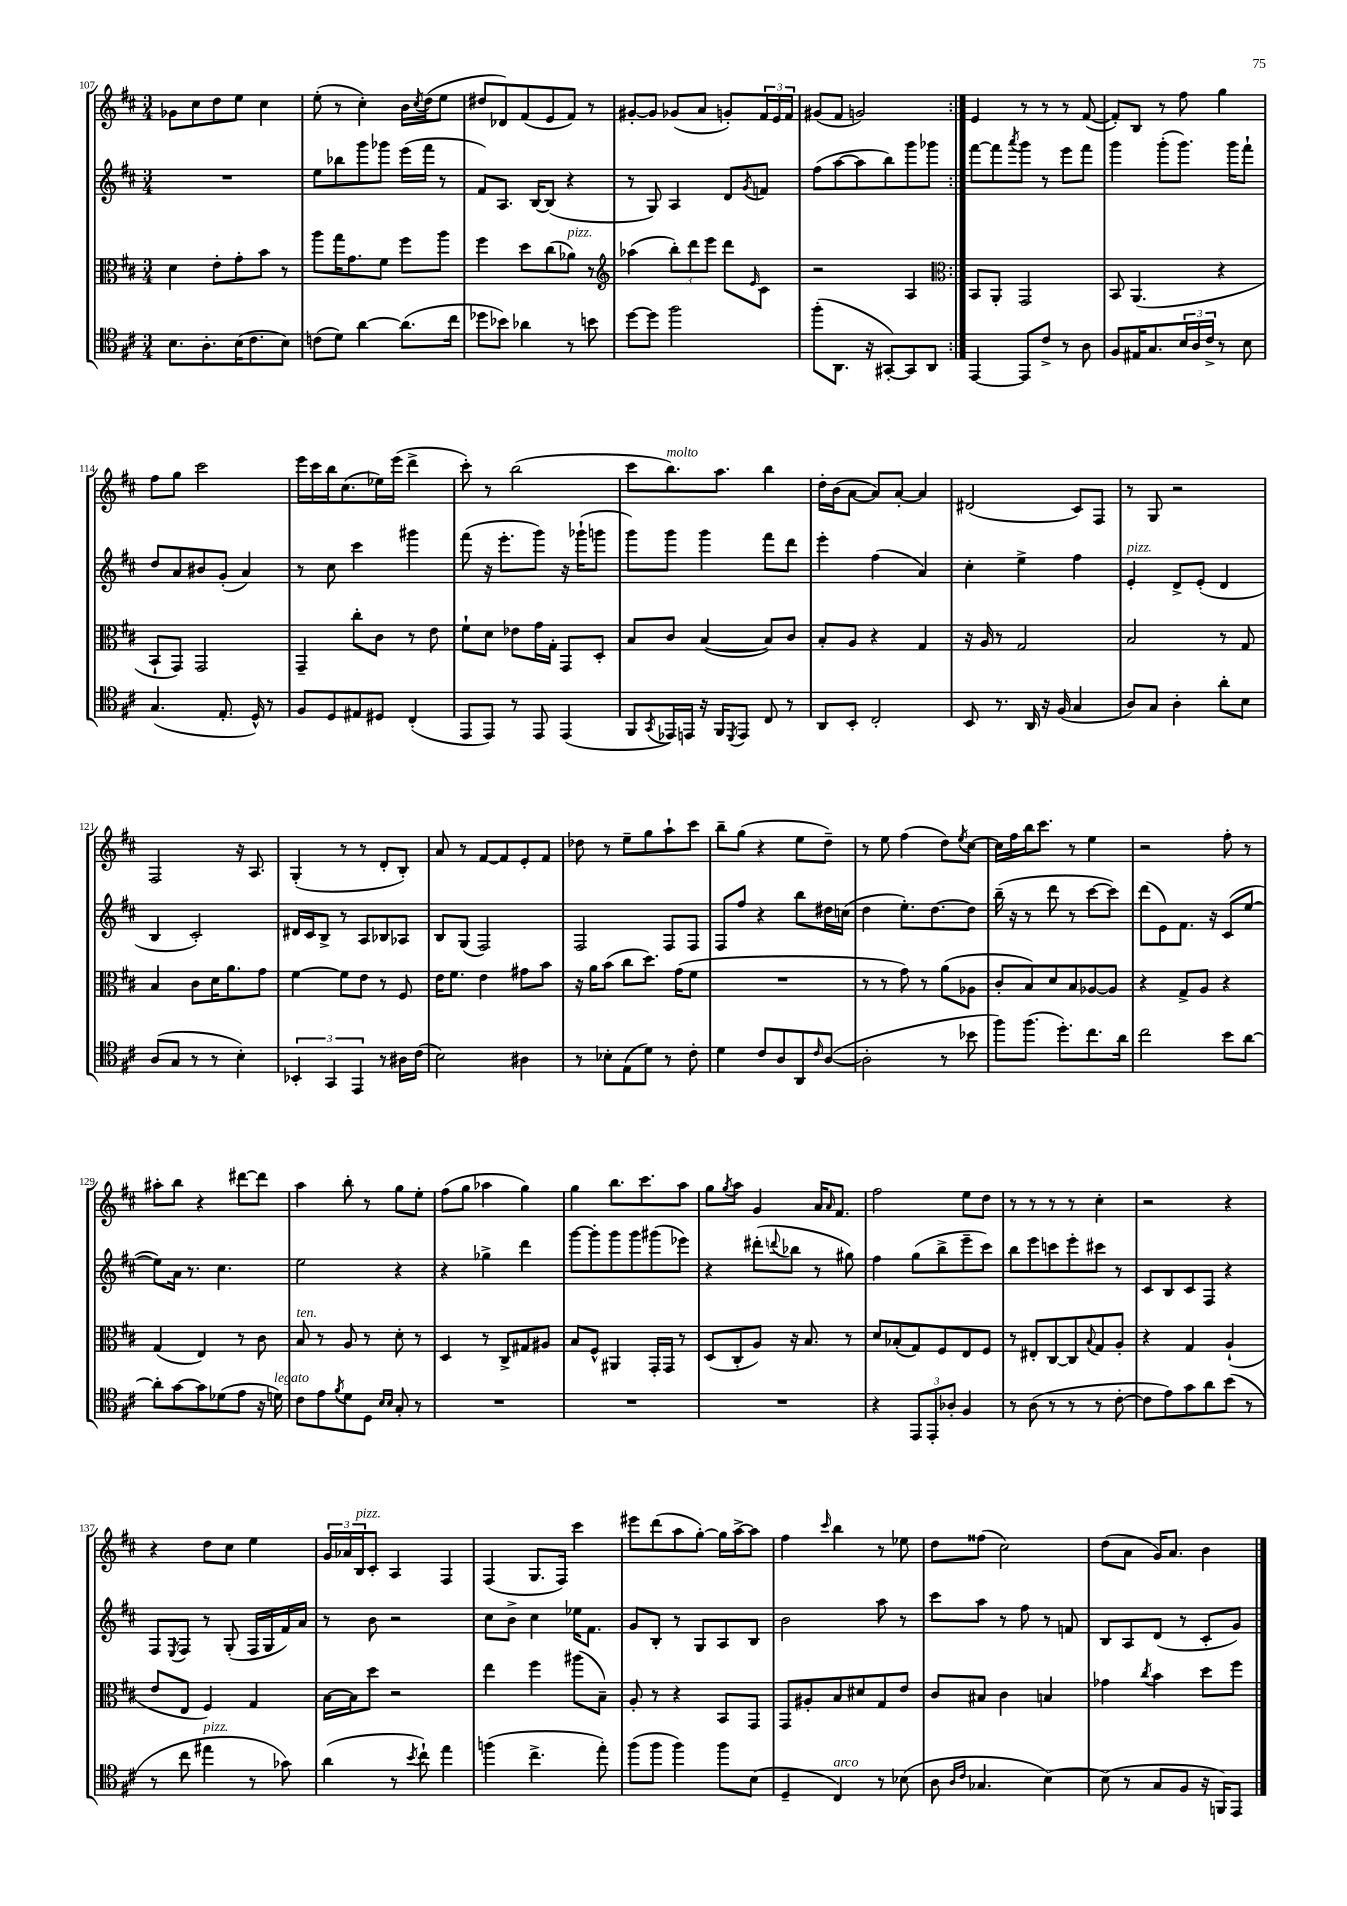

**kern	**kern	**kern	**kern
*staff4	*staff3	*staff2	*staff1
*clefC4	*clefC3	*clefG2	*clefG2
*k[f#c#]	*k[f#c#]	*k[f#c#]	*k[f#c#]
*M3/4	*M3/4	*M3/4	*M3/4
8.B	4d	2.r	8g-
.	.	.	8cc#
8.A'	.	.	.
.	8e'	.	8dd
(16B	8g'	.	8ee
8.c#	.	.	.
.	8b	.	4cc#
8B)	8r	.	.
=	=	=	=
(8c	8aa	8ee	(8ee'
8d)	16gg	8bb-	8r
.	8.g	.	.
[4a	.	8ggg	4cc#')
.	8f#	8ggg-	.
(8.a]	8ff#	(16eee	16b
.	.	.	8qcc#
.	.	16fff#	(16dd
.	8aa	8r	8ee
16cc#	.	.	.
=	=	=	=
8dd-	4ff#	8f#)	8dd#
8b-)	.	8.A	8d-)
4a-	8dd	.	(8f#
.	.	[16B	.
.	(8cc#	(8B]	8e
8r	8a-)	4r	8f#)
8b	8r	.	8r
=	=	=	=
*	*clefG2	*	*
[8dd	(4aa-	8r	[8g#'
8dd]	.	8G)	8g#]
2ff#	12bb')	4A	(8g-
.	12ddd	.	.
.	.	.	8a
.	12eee	.	.
.	8ddd	8d	8g')
.	16qqe	8qg	.
.	8c#	8f	24f#
.	.	.	24e
.	.	.	24f#
=	=	=	=
(8ff#'	2r	(8ff#	(8g#
8.AA	.	[8aa	8f#
.	.	8aa]	2g)
16r	.	.	.
[8GG#')	.	8bb)	.
8GG#]	4A	8ggg	.
8AA	.	8ggg-	.
=:|!	=:|!	=:|!	=:|!
*	*clefC3	*	*
[4EE	8BB	[8fff#	4e
.	8AA'	8fff#]	.
.	.	8qaaa	.
8EE]	2GG	8ggg	8r
8c#^	.	8r	8r
8r	.	8eee	8r
8A	.	8fff#	([8f#
=	=	=	=
8F#	8BB	4ggg	8f#'])
16E#	(4.AA	.	8B
8.G	.	.	.
.	.	(8ggg'	8r
24B	.	8.ggg)	8ff#
24A	.	.	.
24c#^	.	.	.
8r	4r	.	4gg
.	.	16ggg	.
8B	.	8fff#`	.
=	=	=	=
(4.G	8BB`	8dd	8ff#
.	8GG)	8a	8gg
.	2GG	8b#	2ccc#
8.E'	.	(8g'	.
.	.	4a)	.
16D^^)	.	.	.
8r	.	.	.
=	=	=	=
8F#	4GG~	8r	16eee
.	.	.	16ccc#
8D	.	8cc#	16bb
.	.	.	(8.cc#
8E#	8cc#'	4ccc#	.
8D#	8c#	.	16ee-)
.	.	.	(16eee
(4C#'	8r	4ggg#	4ddd^
.	8e	.	.
=	=	=	=
8EE	8f#`	(8fff#	8ccc#')
8EE)	8d	16r	8r
.	.	8.eee'	.
8r	8e-	.	(2bb
8EE	16g	8ggg)	.
.	16G'	.	.
(4EE	8GG	16r	.
.	.	(16ggg-`	.
.	8D'	8ggg	.
=	=	=	=
8FF#	8B	8ggg)	8ccc#
8qGG	.	.	.
16EE-)	8c#	8ggg	8.bb)
16EE	.	.	.
16r	([4B	4ggg	.
16FF#	.	.	8.aa
8qDD	.	.	.
8EE	.	.	.
8C#	8B])	8fff#	4bb
8r	8c#	8ddd	.
=	=	=	=
8AA	8B'	4eee'	16dd'
.	.	.	(16b
8BB'	8A	.	[8a
2C#'	4r	(4ff#	8a])
.	.	.	[8a'
.	4G	4a)	4a]
=	=	=	=
8BB	16r	4cc#'	(2d#
.	16A	.	.
8.r	8r	.	.
.	2G	4ee^	.
16AA	.	.	.
16r	.	.	.
(16F#	.	.	.
4G	.	4ff#	8c#)
.	.	.	8F#
=	=	=	=
8A)	2B	4e'	8r
8G	.	.	8G
4A'	.	8d^	2r
.	.	(8e'	.
8a'	8r	4d	.
8B	8G	.	.
=	=	=	=
(8A	4B	4B	2F#
8G	.	.	.
8r	8c#	2c#')	.
8r	16d	.	.
.	8.a	.	.
4B')	.	.	16r
.	.	.	8.A
.	8g	.	.
=	=	=	=
6BB-'	[4f#	16d#	(4G'
.	.	16c#	.
.	.	8B^	.
6GG	.	.	.
.	8f#]	8r	8r
6EE	.	.	.
.	8e	8A	8r
8r	8r	8B-	8d'
16A#	8F#	8A-	8B')
(16c#	.	.	.
=	=	=	=
2B)	16e	8B	8a
.	8.f#	.	.
.	.	(8G	8r
.	4e	2F#)	[8f#
.	.	.	8f#]
4A#	8g#	.	8e'
.	8b	.	8f#
=	=	=	=
8r	16r	2F#	8dd-
.	16a	.	.
8B-'	(8b	.	8r
(8E	8cc#	.	8ee~
8d)	8.dd)	.	8gg
8r	.	8F#	8aa`
.	(16g	.	.
8c#'	8f#	8F#	8ccc#
=	=	=	=
4d	2.r	8F#	8bb~
.	.	8ff#	(8gg
8c#	.	4r	4r
8A	.	.	.
8AA	.	8bb	8ee
16qqc#	.	.	.
([8A	.	16dd#	8dd~)
.	.	(16cc	.
=	=	=	=
2A']	8r	4dd	8r
.	8r	.	8ee
.	8g)	8.ee')	(4ff#
.	8r	.	.
.	.	[8.dd	.
8r	(8a	.	8dd)
.	.	.	8qee
8b-	8A-	8dd]	[8cc#
=	=	=	=
8ff#)	8c#'	(16bb~	16cc#]
.	.	16r	16ff#
(8.ff#	8B)	8r	16bb
.	.	.	8.ccc#
.	8d	8ddd	.
8.dd')	.	.	.
.	8B	8r	8r
8.cc#	[8A-	[8ccc#	4ee
.	8A-]	8ccc#])	.
16a	.	.	.
=	=	=	=
2cc#	4r	(8ddd	2r
.	.	8e)	.
.	8G^	8.f#	.
.	8A	.	.
.	.	16r	.
8b	4r	(8c#	8ff#'
[8a	.	[8ee	8r
=	=	=	=
8a']	(4G	8ee])	8aa#'
[8g	.	16a	8bb
.	.	8.r	.
8g]	4E)	.	4r
(8d-	.	4.cc#	.
8e	8r	.	[8ddd#
16r	8c#	.	8ddd#]
16d)	.	.	.
=	=	=	=
8c#	8B	2ee	4aa
8e	8r	.	.
8qf#	.	.	.
8d	8A	.	8bb'
8D	8r	.	8r
16qqB	.	.	.
16qqB	.	.	.
8G'	8d'	4r	8gg
8r	8r	.	8ee'
=	=	=	=
2.r	4D	4r	(8ff#
.	.	.	8gg
.	8r	4gg-^	4aa-
.	8C#^	.	.
.	8G#	4ddd	4gg)
.	8A#	.	.
=	=	=	=
2.r	8B	[8ggg	4gg
.	8F#^^	8ggg']	.
.	4AA#	8ggg	8.bb
.	.	8ggg	.
.	.	.	8.ccc#
.	16GG'	(8ggg#	.
.	16GG	.	.
.	8r	8eee-)	8aa
=	=	=	=
2.r	(8D	4r	8gg
.	.	.	8qgg
.	8C#'	.	8aa
.	8A)	(8ddd#'	4g
.	.	8qqddd	.
.	16r	8bb-	.
.	8.B	.	.
.	.	8r	16a
.	.	.	16qqa
.	.	.	8.f#
.	8r	8gg#)	.
=	=	=	=
4r	8d	4ff#	2ff#
.	(8B-'	.	.
12EE	8G)	(8gg	.
12EE'	.	.	.
.	8F#	8bb^	.
12A-'	.	.	.
4F#	8E	8eee~	8ee
.	8F#	8ccc#)	8dd
=	=	=	=
8r	8r	8bb	8r
(8A	8E#'	8eee	8r
8r	[8C#	8ccc	8r
8r	8C#]	8eee'	8r
.	8qqB	.	.
8r	8G	8ccc#	4cc#'
[8c#'	8A'	8r	.
=	=	=	=
8c#]	4r	8c#	2r
8e)	.	8B	.
8g	4G	8c#	.
8a	.	8F#	.
(8b	(4A`	4r	4r
8r	.	.	.
=	=	=	=
8r	8e	8F#	4r
.	.	8qE	.
8cc#	8E	8F#	.
4ee#	4F#)	8r	8dd
.	.	(8G'	8cc#
8r	4G	16F#	4ee
.	.	16G	.
8g-)	.	16f#)	.
.	.	16a	.
=	=	=	=
(4a	[16B	8r	24g
.	.	.	24a-
.	16B]	.	.
.	.	.	24B
.	8dd	8b	8c#'
8r	2r	2r	4A
8qb	.	.	.
8cc#`)	.	.	.
4ee	.	.	4F#
=	=	=	=
(4ff	4ee	8cc#	(4F#
.	.	8b^	.
4.cc#^	4ff#	4cc#	8.G
.	.	.	16F#)
.	(8aa#	16ee-	4ccc#
.	.	8.f#	.
8ee')	8B~)	.	.
=	=	=	=
(8ff#	8A'	8g	8eee#
8ff#	8r	8B'	(8ddd
4ff#)	4r	8r	8aa
.	.	8G	[8gg')
8ff#	8BB	8A	16gg]
.	.	.	[16aa^
(8B	8GG	8B	8aa]
=	=	=	=
4D~	8GG	2b	4ff#
.	8A#'	.	.
.	.	.	16qqccc#
4C#)	8B	.	4bb
.	8d#	.	.
8r	8G	8aa	8r
(8B-	8e	8r	8ee-
=	=	=	=
8A	8c#	8ccc#	8dd
16qqA	.	.	.
16qqc#	.	.	.
4.G-	8B#	8aa	(8ff##
.	4c#	8r	2cc#)
.	.	8ff#	.
[4B)	4B	8r	.
.	.	8f	.
=	=	=	=
(8B]	4g-	8B	(8dd
8r	.	8A	8a
.	8qcc#	.	.
8G	4b	(8d	16g)
.	.	.	8.a
8F#	.	8r	.
16r	8dd	8c#'	4b
16FF)	.	.	.
8EE	8ff#	8g)	.
==	==	==	==
*-	*-	*-	*-
